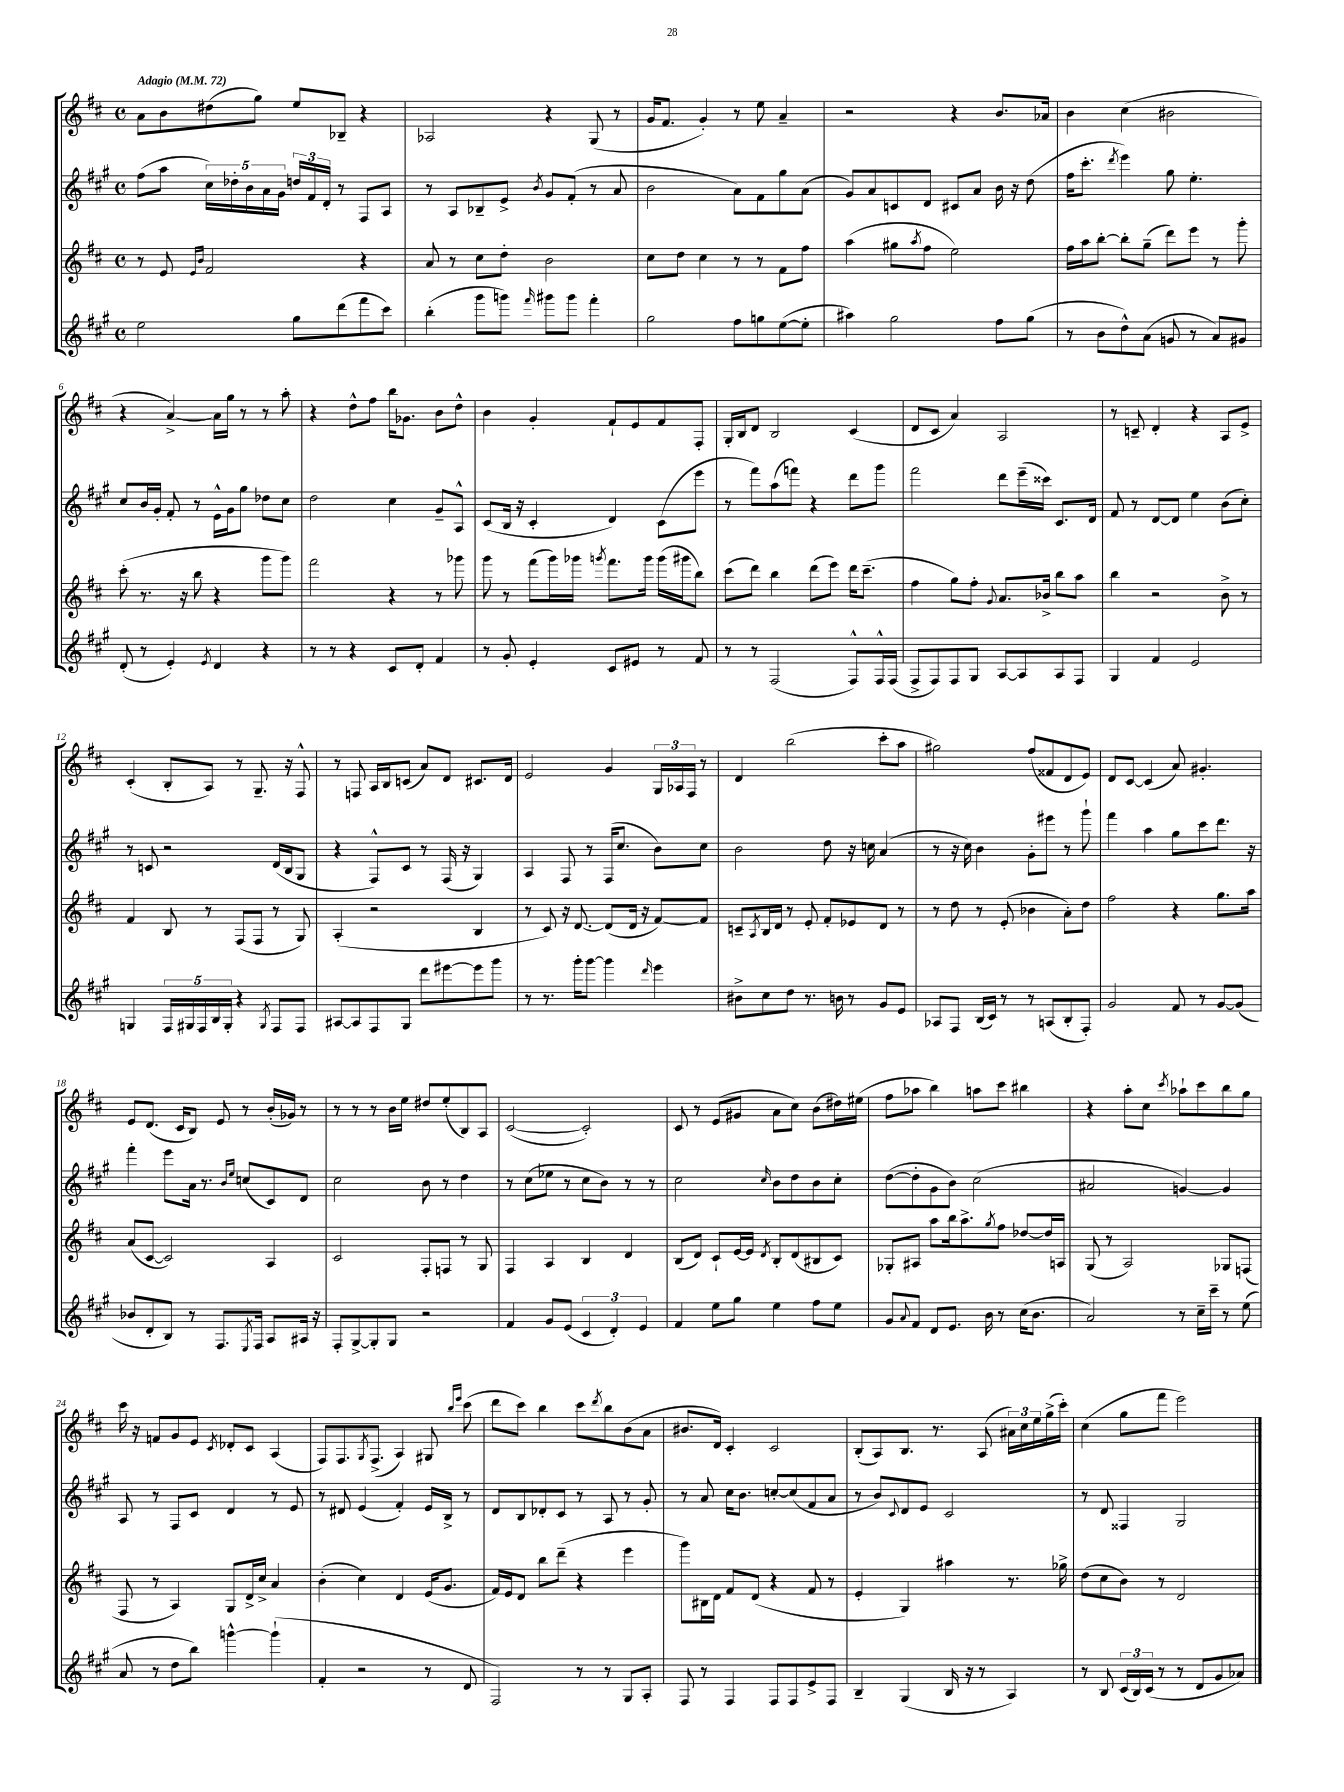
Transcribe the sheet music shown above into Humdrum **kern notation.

**kern	**kern	**kern	**kern
*staff4	*staff3	*staff2	*staff1
*clefG2	*clefG2	*clefG2	*clefG2
*k[f#c#g#]	*k[f#c#]	*k[f#c#g#]	*k[f#c#]
*M4/4	*M4/4	*M4/4	*M4/4
*met(c)	*met(c)	*met(c)	*met(c)
*MM72	*MM72	*MM72	*MM72
2ee	8r	(8ff#	8a
.	8e	8aa	8b
.	16qqe	.	.
.	16qqb	.	.
.	2f#	20cc#)	(8dd#
.	.	20dd-'	.
.	.	20b	.
.	.	.	8gg)
.	.	20a	.
.	.	20g#	.
8gg#	.	24dd	8ee
.	.	24f#	.
.	.	24d'	.
(8ddd	.	8r	8B-~
8fff#	4r	8F#	4r
8ccc#)	.	8A	.
=	=	=	=
(4bb'	8a	8r	2A-
.	8r	8A	.
8ggg#	8cc#	8B-~	.
8ggg)	8dd'	8e^	.
16qqfff#	.	8qb	.
8ggg#	2b	8g#	4r
8ggg#	.	(8f#'	.
4fff#'	.	8r	(8G
.	.	8a	8r
=	=	=	=
2gg#	8cc#	2b	16g
.	.	.	8.f#
.	8dd	.	.
.	4cc#	.	4g')
8ff#	8r	8a)	8r
8gg	8r	8f#	8ee
([8ee	8f#	8gg#	4a~
8ee']	8ff#	(8a	.
=	=	=	=
4aa#)	(4aa	8g#)	2r
.	.	8a	.
2gg#	8gg#	8c	.
.	8qaa	.	.
.	8ff#	8d	.
.	2ee)	8c#	4r
.	.	8a	.
8ff#	.	16b	8.b
.	.	16r	.
(8gg#	.	(8dd	.
.	.	.	16a-
=	=	=	=
8r	16ff#	16ff#	4b
.	16aa	8.ccc#'	.
8b	[8bb'	.	.
.	.	8qddd	.
8dd^^)	8bb']	4eee)	(4cc#
(8a	(8gg~	.	.
8g	8ddd)	8gg#	2b#
8r	8eee	4.ee'	.
8a)	8r	.	.
8g#	8ggg'	.	.
=	=	=	=
(8d'	(8ccc#'	8cc#	4r
8r	8.r	16b	.
.	.	16g#'	.
4e')	.	8f#'	[4a^)
.	16r	.	.
.	8bb	8r	.
8qe	.	.	.
4d	4r	16e^^	16a]
.	.	16g#	16gg
.	.	8gg#	8r
4r	8ggg	8dd-	8r
.	8ggg)	8cc#	8aa'
=	=	=	=
8r	2fff#	2dd	4r
8r	.	.	.
4r	.	.	8dd^^
.	.	.	8ff#
8c#	4r	4cc#	16bb
.	.	.	8.g-
8d'	.	.	.
4f#	8r	8g#~	8b
.	8ggg-	8A^^	8dd^^
=	=	=	=
8r	8ggg	(8c#	4b
8g#'	8r	16B	.
.	.	16r	.
4e'	(8fff#	4c#'	4g'
.	16ggg)	.	.
.	16ggg-	.	.
.	8qggg	.	.
8c#	8.fff#	4d)	8f#`
8e#	.	.	8e
.	16ggg	.	.
8r	(16ggg	(8c#	8f#
.	16ggg#	.	.
8f#	8bb)	8eee	8F#'
=	=	=	=
8r	(8ccc#	8r	16G'
.	.	.	16B
8r	8ddd)	8fff#)	8d
(2F#	4bb	(8aa	2B
.	.	8fff)	.
.	(8ddd	4r	.
.	8eee)	.	.
8F#^^)	16ddd	8ddd	(4c#
.	(8.ccc#~	.	.
16F#^^	.	8ggg#	.
(16F#	.	.	.
=	=	=	=
8F#^	4ff#	2fff#	8d
8F#)	.	.	8c#
8F#	8gg)	.	4a)
8G#	8ff#'	.	.
.	8qqg	.	.
[8A	8.a	8ddd	2A
8A]	.	(16eee~	.
.	16b-^	16ccc##)	.
8A	8bb	8.c#	.
8F#	8aa	.	.
.	.	16d	.
=	=	=	=
4G#	4bb	8f#	8r
.	.	8r	8c~
4f#	2r	[8d	4d'
.	.	8d]	.
2e	.	4ee	4r
.	8b^	(8b	8A
.	8r	8cc#')	8e^
=	=	=	=
4G	4f#	8r	(4c#'
.	.	8c	.
20F#	8B	2r	8B'
20G#	.	.	.
20F#	.	.	.
.	8r	.	8A)
20B	.	.	.
20G#'	.	.	.
4r	(8F#	.	8r
.	8F#	.	8.G~
8qG#	.	.	.
8F#	8r	(16d	.
.	.	16B	16r
8F#	8G)	8G#	8F#^^
=	=	=	=
[8A#	(4A'	4r	8r
8A#]	.	.	8F
8F#	2r	8F#^^)	16A
.	.	.	16B
8G#	.	8c#	(8c
8ddd	.	8r	8a)
[8eee#	.	(16F#	8d
.	.	16r	.
8eee#]	4B	4G#)	8.c#
8ggg#	.	.	.
.	.	.	16d
=	=	=	=
8r	8r	4A	2e
8.r	8c#)	.	.
.	16r	8F#	.
16ggg#'	[8.d	.	.
[8ggg#	.	8r	.
4ggg#]	(8d]	(16F#	4g
.	.	8.cc#	.
.	16d	.	.
.	16r	.	.
16qqddd	.	.	.
4eee	[8f#)	8b)	24G
.	.	.	24A-
.	.	.	24F#
.	8f#]	8cc#	8r
=	=	=	=
8b#^	8c~	2b	4d
.	8qA	.	.
8cc#	16B	.	.
.	16d	.	.
8dd	8r	.	(2bb
8.r	8e'	.	.
.	8f#'	8dd	.
16b	.	.	.
8r	8e-	16r	.
.	.	16cc	.
8g#	8d	(4a	8ccc#'
8e	8r	.	8aa
=	=	=	=
8A-	8r	8r	2gg#)
8F#	8dd	16r	.
.	.	16cc#)	.
(16B	8r	4b	.
16c#)	.	.	.
8r	(8e'	.	.
8r	4b-	8g#'	(8ff#
(8A	.	8eee#	8f##
8B'	8a')	8r	8d
8F#')	8dd	8ggg#`	8e)
=	=	=	=
2g#	2ff#	4fff#	8d
.	.	.	[8c#
.	.	4aa	(4c#]
8f#	4r	8gg#	8a)
8r	.	8ccc#	4.g#'
[8g#	8.gg	8.ddd	.
(8g#]	.	.	.
.	16aa	16r	.
=	=	=	=
8b-	(8a	4fff#'	8e
8d'	[8c#	.	(8.d
8B)	2c#])	8eee	.
.	.	.	16c#
8r	.	16a	8B)
.	.	8.r	.
8.F#	.	.	8e
.	.	16qqb	.
.	.	16qqee	.
.	.	(8cc	8r
8qE	.	.	.
16F#	.	.	.
8A	4A	8c#)	(16b'
.	.	.	16g-)
16A#	.	8d	8r
16r	.	.	.
=	=	=	=
8F#'	2c#	2cc#	8r
[8G#^	.	.	8r
8G#']	.	.	8r
8G#	.	.	16b
.	.	.	16ee
2r	8F#'	8b	8dd#
.	8F	8r	(8ee'
.	8r	4dd	8B)
.	8G	.	8A
=	=	=	=
4f#	4F#	8r	([2c#
.	.	(8cc#	.
8g#	4A	8ee-	.
(8e	.	8r	.
6c#	4B	8cc#	2c#'])
.	.	8b)	.
6d')	.	.	.
.	4d	8r	.
6e	.	.	.
.	.	8r	.
=	=	=	=
4f#	(8B	2cc#	8c#
.	8d)	.	8r
8ee	8c#`	.	(8e
8gg#	[16e	.	8g#
.	16e]	.	.
.	8qd	16qqcc#	.
4ee	8B'	8b	8a
.	(8d	8dd	8cc#)
8ff#	8B#	8b	(8b
8ee	8c#)	8cc#'	16dd#)
.	.	.	(16ee#
=	=	=	=
8g#	8G-'	([8dd	8ff#
8qqa	.	.	.
8f#	8A#	8dd']	8aa-
8d	8aa	8g#	4bb)
8.e	16bb	8b)	.
.	8.aa^	.	.
.	.	(2cc#	8aa
16b	.	.	.
.	8qgg	.	.
8r	8ff#	.	8ccc#
(16cc#	[8dd-	.	4bb#
8.b	.	.	.
.	16dd-]	.	.
.	16A	.	.
=	=	=	=
2a)	(8G	2a#	4r
.	8r	.	.
.	2A)	.	8aa'
.	.	.	8cc#
.	.	.	8qccc#
8r	.	[4g)	8aa-`
16cc#~	.	.	8ccc#
16ccc#~	.	.	.
8r	8G-	4g]	8bb
(8ee	(8F	.	8gg
=	=	=	=
8a	8F#	8A	16ccc#
.	.	.	16r
8r	8r	8r	8f
8dd	4A)	8F#	8g
8bb)	.	8c#	8e
.	.	.	8qc#
[4ggg^^	8G	4d	8d-'
.	16d^	.	8c#
.	16cc#^	.	.
(4ggg`]	4a	8r	(4A
.	.	8e	.
=	=	=	=
4f#'	(4b'	8r	8F#)
.	.	8d#	8.F#
2r	4cc#)	(4e	.
.	.	.	8qG
.	.	.	(8.F#^
.	4d	4f#')	4A)
8r	(16e	16e	8G#
.	8.g	16B^	.
.	.	.	16qqbb
.	.	.	16qqeee
8d	.	8r	(8ccc#
=	=	=	=
2F#)	16f#)	8d	8ddd
.	16e	.	.
.	8d	8B	8ccc#)
.	8bb	8d-'	4bb
.	(8ddd~	8c#	.
8r	4r	8r	8ccc#
.	.	.	8qddd
8r	.	8A	8bb
8G#	4eee	8r	(8b
8A'	.	8g#'	8a
=	=	=	=
8F#	8ggg)	8r	8.b#
8r	16B#	8a	.
.	16d	.	16d)
4F#	8f#	16cc#	4c#'
.	.	8.b	.
.	(8d	.	.
8F#	4r	[8cc'	2c#
8F#	.	(8cc]	.
8e^	8f#	8f#	.
8F#	8r	8a	.
=	=	=	=
4B~	4e'	8r	(8B'
.	.	8b)	8A)
.	.	8qqc#	.
(4G#	4G)	8d	8.B
.	.	8e	.
.	.	.	8.r
16B	4aa#	2c#	.
16r	.	.	.
8r	.	.	(8A
4A)	8.r	.	24a#)
.	.	.	24cc#
.	.	.	24ee
.	.	.	(16gg^
.	16gg-^	.	16ccc#')
=	=	=	=
8r	(8dd	8r	(4cc#
8B	8cc#	8d	.
(24c#	8b)	4F##	8gg
24B)	.	.	.
(24c#	.	.	.
8r	8r	.	8fff#
8r	2d	2G#	2eee)
8d	.	.	.
8g#	.	.	.
8a-)	.	.	.
==	==	==	==
*-	*-	*-	*-
